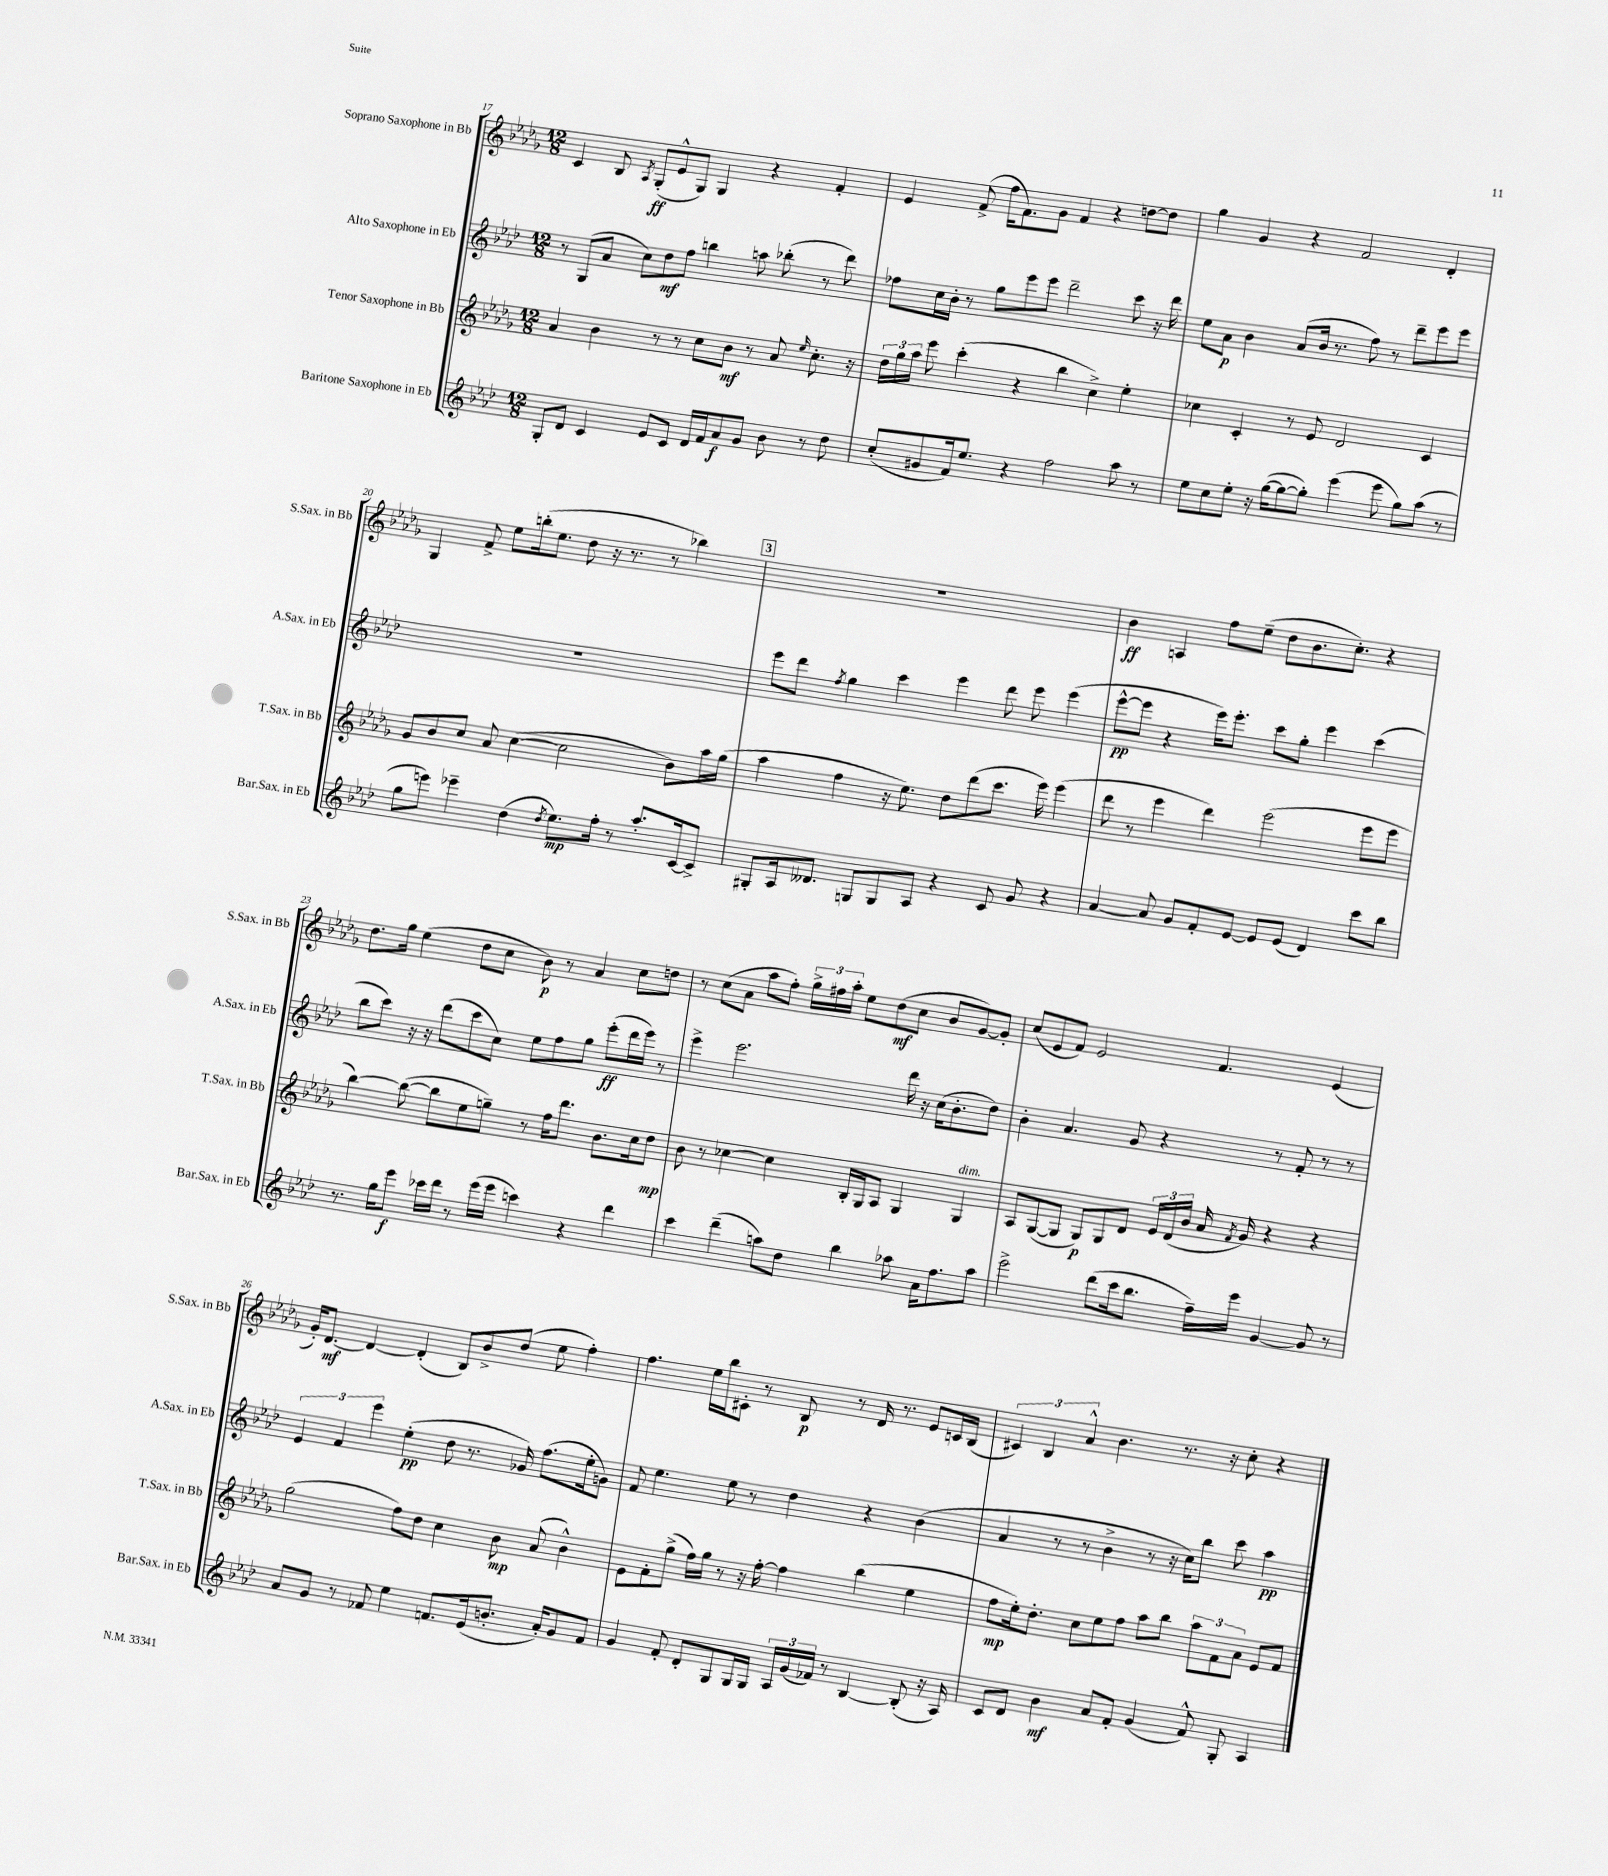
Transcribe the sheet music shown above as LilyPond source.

<<
\new StaffGroup <<
\new Staff = "s0" \with { instrumentName = "Soprano Saxophone in Bb" shortInstrumentName = "S.Sax. in Bb" } {
    \clef treble \key des \major \numericTimeSignature \time 12/8
    \autoBeamOff c'4 bes8 \acciaccatura { aes8 } ges8[-.\ff( ees'8-^ ges8]) ges4 r4 f'4-. |
    ees'4 f'8->( f''16[ f'8.) ges'8] f'4 r4 d''8[~ d''8] |
    ges''4 ges'4 r4 f'2 des'4-. |
    ges4 f'8-> ees''8[ b''16-.( ees''8.] des''8 r16 r8. r8 bes''4) |
    \mark \markup { \box "3" } R1. |
    bes'4\ff a4 f''8[ ees''8]--( des''8[ bes'8. c''8.]-.) r4 |
    des''8.[ ges''16] ees''4( des''8[ c''8] bes'8\p) r8 aes'4 c''8[ d''8] |
    r8 c''8[( aes'8] aes''8[ f''8]-.) \tuplet 3/2 { ges''16[-> fis''16 aes''16]-. } ees''8[ des''8\mf( c''8] bes'8[ ges'8~) ges'8]-. |
    c''8[( ees'8 f'8]) ees'2 f'4. ees'4( |
    ges'16[-.) des'8.]~\mf des'4~ des'4-.( bes8[) bes'8-> des''8]( ees''8 f''4-.) |
    f''4. ees''16[ bes''16 cis'8]-. r8 bes8\p r8 des'16 r8. ees'8[ c'16 bes16]( |
    \tuplet 3/2 { cis'4) bes4 aes'4-^ } bes'4. r8. r16 c''8-. r4 \bar "|." |
}
\new Staff = "s1" \with { instrumentName = "Alto Saxophone in Eb" shortInstrumentName = "A.Sax. in Eb" } {
    \clef treble \key aes \major \numericTimeSignature \time 12/8
    \autoBeamOff r8 g8[( aes'8] c''8[) des''8\mf f''8] b''4 a''8 bes''8-.( r8 des'''8) |
    fes''8[ c''16 bes'16]-. r8 g''8[ ees'''8 ees'''8] des'''2-- c'''8 r16 des'''16 |
    ees''8[ aes'8]\p bes'4 aes'8[( bes'16] r8. f''8) r8 des'''8[-- ees'''8 ees'''8] |
    R1. |
    \mark \markup { \box "3" } ees'''8[ des'''8] \acciaccatura { f''8 } g''4 c'''4 ees'''4 des'''8 ees'''8 ees'''4( |
    ees'''8[~-^\pp ees'''8] r4 ees'''16[) ees'''8.]-. c'''8[ g''8]-. ees'''4 c'''4( |
    bes''8[ c'''8]) r16 r16 des'''8[( c'''8 c''8]) ees''8[ f''8 g''8] ees'''8[-.\ff( des'''16 ees'''16]) r8 |
    ees'''4-> ees'''2. des'''16 r16 c''16[( bes'8.-. des''8]) |
    bes'4-. aes'4. g'8 r4 r8 f'8-. r8 r8 |
    \tuplet 3/2 { ees'4 f'4 ees'''4 } ees''4-.\pp( des''8 r8. ges'16) f''8.[( ees''16-. g'8]) |
    f'8 ees''4. ees''8 r8 des''4 r4 bes'4( |
    aes'4 r8 r8 bes'4-> r8 r16 c''16[) bes''8] c'''8 aes''4\pp \bar "|." |
}
\new Staff = "s2" \with { instrumentName = "Tenor Saxophone in Bb" shortInstrumentName = "T.Sax. in Bb" } {
    \clef treble \key des \major \numericTimeSignature \time 12/8
    \autoBeamOff aes'4 bes'4 r8 r8 c''8[ bes'8]\mf r8 aes'8 \grace { ees''16 } c''8.-. r16 |
    \tuplet 3/2 { des''16[ ges''16 aes''16] } ees'''8 c'''4-.( r4 bes''4 c''4->) ees''4-. |
    ces''4 c'4-. r8 ees'8 des'2 c'4 |
    ges'8[ bes'8 c''8] aes'8 c''4~( c''2 bes'8[) aes''16 ges''16]( |
    \mark \markup { \box "3" } aes''4 f''4 r16 ees''8.) des''8[ des'''8( c'''8.] ees'''16) ees'''4( |
    des'''8 r8 ees'''4 des'''4) ees'''2( ees'''8[ ees'''8] |
    bes''4~) bes''8~( bes''8[ ees''8 g''8]--) r8 f''16[ des'''8.] bes'8.[ c''16 des''8]\mp |
    bes'8 r8 ces''4~ ces''4 bes16[-. ges16 aes8] ges4 ges4^\markup { \italic "dim." } |
    aes8[ ges8~( ges8] ges8[\p) ges8 des'8] \tuplet 3/2 { ees'16[ des'16( bes'16] } aes'16 \acciaccatura { f'8 } ges'16) r4 r4 |
    ges''2( f''8[) des''8] c''4 bes'8\mp aes'8( bes'4-^) |
    ees'8[ f'8-. ges''8]->( f''16[) ges''16] r8 r16 f''16~-. f''4 bes''4( ees''4 |
    f''8[\mp ees''16-.) des''8.]-. c''8[ ees''8 f''8] aes''8[ bes''8] \tuplet 3/2 { aes''8[ f'8 aes'8] } ees'8[ f'8] \bar "|." |
}
\new Staff = "s3" \with { instrumentName = "Baritone Saxophone in Eb" shortInstrumentName = "Bar.Sax. in Eb" } {
    \clef treble \key aes \major \numericTimeSignature \time 12/8
    \autoBeamOff g8[-. des'8] c'4 ees'8[ c'8] des'16[ f'16 aes'8\f g'8] bes'8 r8 des''8 |
    c''8[-.( gis'8 f'16) ees''8.] r4 f''2 aes''8 r8 |
    ees''8[ c''8 ees''8]-. r16 g''16[~( g''8~ g''8]-.) ees'''4( ees'''8 g''8[) aes''8]( r8 |
    g''8[ e'''8]) ees'''4-- des''4( \acciaccatura { des''8 } ees''8.[\mp) f''16]-. r8 aes''8.[-. c'16~ c'8]-> |
    \mark \markup { \box "3" } gis8[-. aes16 deses'8.] g8[ g8 aes8] r4 c'8 g'8 r4 |
    aes'4~ aes'8 g'8[ f'8-. ees'8]~ ees'8[ ees'8]( des'4) c'''8[ bes''8] |
    r8. g''16[ ees'''8]\f ces'''16[ des'''16] r8 ees'''16[( ees'''16] c'''4) r4 des'''4 |
    c'''4 des'''4--( a''8[) des''8] bes''4 aes''8 aes'16[ f''8. aes''8] |
    ees'''2-> des'''8[( c'''16 bes''8.] f''16[--) ees'''16] g'4~ g'8 r8 |
    aes'8[ g'8] r8 fes'8 ees''4 f'8.[ ees'16( b'8.]-. aes'16[-.) g'8 f'8] |
    g'4 f'8-. des'8[-. g8 g16 g16] \tuplet 3/2 { aes16[ g'16( fes'16]) } r8 bes4~ bes8-.( r16 aes16) |
    c'8[ des'8] bes'4\mf aes'8[ f'8]-. g'4( f'8-^) g8-. aes4 \bar "|." |
}
>>
>>
\layout { \context { \Score currentBarNumber = #17 } }
